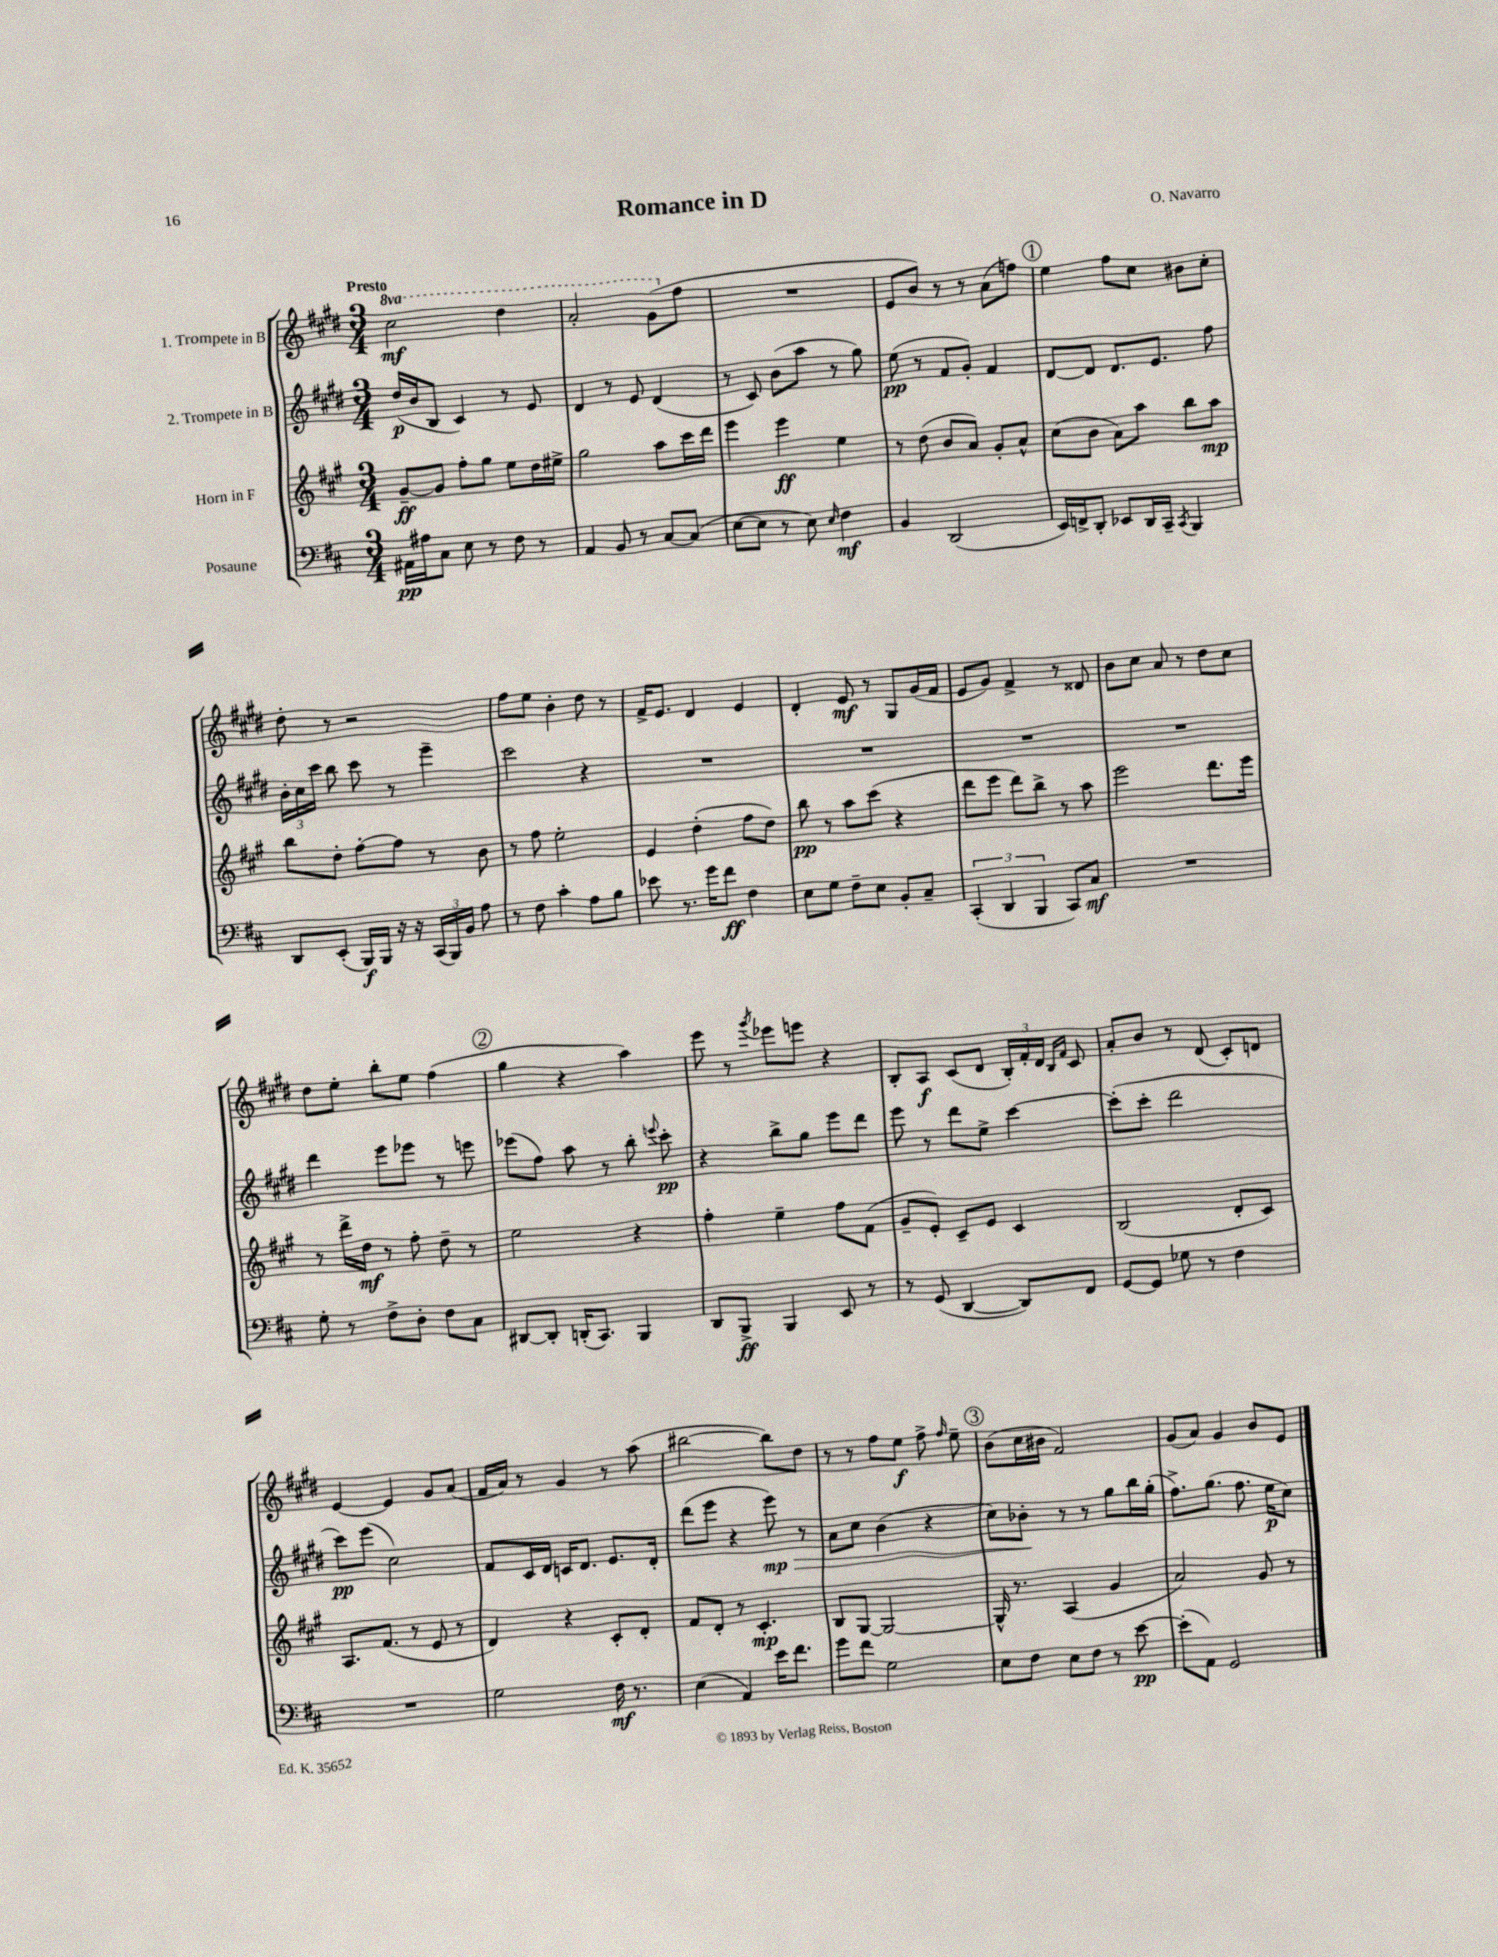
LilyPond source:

\header { title = "Romance in D" composer = "O. Navarro" }
<<
\new StaffGroup <<
\new Staff = "s0" \with { instrumentName = "1. Trompete in B" } {
    \clef treble \key e \major \numericTimeSignature \time 3/4 \set Staff.ottavationMarkups = #ottavation-simple-ordinals \tempo "Presto"
    \autoBeamOff \ottava #1 cis'''2\mf dis'''4 |
    a''2-. gis''8[( \ottava #0 fis''8] |
    R2. |
    e'8[ b'8]) r8 r8 a'8[( f''8]) |
    \mark \markup { \circle "1" } e''4 fis''8[ cis''8] bis'8[ cis''8]-. |
    dis''8-. r8 r2 |
    fis''8[ e''8] b'4-. dis''8 r8 |
    fis'16[-> e'8.] dis'4 e'4 |
    dis'4-. e'8\mf r8 gis8[ gis'16( fis'16] |
    e'8[ gis'8]) fis'4-> r8 disis'8 |
    b'8[ cis''8] a'8 r8 dis''8[ cis''8] |
    dis''8[ e''8]-. b''8[-. e''8] fis''4( |
    \mark \markup { \circle "2" } gis''4 r4 a''4) |
    e'''8 r8 \acciaccatura { gis'''8 } ees'''8[ e'''8] r4 |
    b8[-. a8]\f cis'8[( dis'8] \tuplet 3/2 { b16[-.) fis'16-. dis'16] } \grace { b16[ fis'16] } cis'8 |
    a'8[-. b'8] r8 dis'8( cis'8[-.) d'8] |
    e'4~ e'4 gis'8[ a'8]( |
    fis'16[ a'16]) r8 gis'4 r8 a''8( |
    bis''2~ bis''8[) dis''8] |
    r8 r8 fis''8[ e''8]\f fis''8-> \grace { fis''16 } e''8-- |
    \mark \markup { \circle "3" } b'8[( cis''16 bis'16] fis'2) |
    gis'8[( a'8]) gis'4 b'8[ e'8] \bar "|." |
}
\new Staff = "s1" \with { instrumentName = "2. Trompete in B" } {
    \clef treble \key e \major \numericTimeSignature \time 3/4
    \autoBeamOff dis''16[\p( b'16 b8] cis'4) r8 e'8 |
    dis'4 r8 e'8 dis'4( |
    r8 cis'8) b'8[( a''8] r8 gis''8) |
    e''8\pp( r8 fis'8[ gis'8]-.) fis'4 |
    \mark \markup { \circle "1" } dis'8[~ dis'8] dis'8.[ e'8.] fis''8 |
    \tuplet 3/2 { b'16[-. cis''16 cis'''16] } b''8 cis'''8 r8 e'''4-- |
    cis'''2 r4 |
    R2. |
    R2. |
    R2. |
    R2. |
    dis'''4 e'''8[ ees'''8] r8 e'''8 |
    \mark \markup { \circle "2" } ees'''8[( fis''8]) a''8 r8 b''8-. \appoggiatura { e'''8 } cis'''8-.\pp |
    r4 b''8[-> gis''8] e'''8[ dis'''8] |
    e'''8 r8 dis'''8[ e''8]-> cis'''4~ |
    cis'''8[-.( cis'''8]-. dis'''2 |
    cis'''8[\pp) e'''8]( cis''2) |
    fis'8[ cis'16 dis'16] c'16[ dis'8.] e'8.[ dis'16]-. |
    dis'''8[( e'''8] r4 e'''8\mp\>) r8 |
    a'8[ cis''8] b'4( r4 |
    \mark \markup { \circle "3" } cis''8[) bes'8]-.\! r8 r8 gis''8[ b''16 gis''16]-.( |
    fis''8.[->) gis''8.]( fis''8. e''16[\p cis''8]) \bar "|." |
}
\new Staff = "s2" \with { instrumentName = "Horn in F" } {
    \clef treble \key a \major \numericTimeSignature \time 3/4
    \autoBeamOff gis'8[~--\ff gis'8] fis''8[-. gis''8] e''8[ d''16 eis''16]-> |
    gis''2 a''8[ cis'''16 d'''16] |
    e'''4 e'''4\ff e''4 |
    r8 d''8( b'8[ a'8]) gis'8[-. a'8]-^ |
    \mark \markup { \circle "1" } cis''8[( b'8] a'8[) a''8] b''8[ a''8]\mp |
    b''8[ d''8]-. fis''8[~-. fis''8] r8 b'8 |
    r8 fis''8 e''2-. |
    e'4 d''4-.( fis''8[ d''8]) |
    b''8\pp r8 a''8[ cis'''8]( r4 |
    d'''8[ e'''8] d'''8[) b''8]-> r8 a''8 |
    e'''2 d'''8.[ e'''16] |
    r8 d'''16[-> d''16]\mf r8 fis''8-. d''8-- r8 |
    \mark \markup { \circle "2" } e''2 r4 |
    fis''4-. e''4-- fis''8[ fis'8]( |
    gis'8[-- e'8]-.) cis'8[-- e'8] cis'4 |
    b2( d'8[-. cis'8]) |
    a8.[ fis'8.]( r8 e'8 r8 |
    d'4) r4 cis'8[-. d'8]-. |
    fis'8[ d'8]-. r8 cis'4.-.\mp |
    b8[ gis8]~ gis2~ |
    \mark \markup { \circle "3" } gis16-^ r8. a4( gis'4 |
    a'2) gis'8 r8 \bar "|." |
}
\new Staff = "s3" \with { instrumentName = "Posaune" } {
    \clef bass \key d \major \numericTimeSignature \time 3/4
    \autoBeamOff ais,16[\pp ais16 cis8] e8 r8 fis8 r8 |
    a,4 b,8 r8 cis8[~ cis8]( |
    e8[~ e8] r8 e8) \grace { e16 } fis4\mf |
    b,4 d,2( |
    \mark \markup { \circle "1" } e,16[) f,16-> d,8]-. ees,8[ d,16 cis,16]-- \acciaccatura { cis,8 } b,,4 |
    d,8[ e,8]-.( b,,16[\f) b,,16] r16 r16 \tuplet 3/2 { cis,16[( b,,16) b,16] } a8 |
    r8 fis8 cis'4-. a8[ b8] |
    ees'8 r8. g'16[ fis'8]\ff fis4 |
    e8[ g8] fis8[-- e8] b,8[-. cis8]-- |
    \tuplet 3/2 { cis,4-.( d,4 b,,4 } cis,8[) cis8]\mf |
    R2. |
    g8-. r8 fis8[-> d8]-. fis8[ cis8] |
    \mark \markup { \circle "2" } dis,8[~ dis,8]-. d,16[-.( cis,8.]) b,,4 |
    d,8[ b,,8]->\ff b,,4 e,8 r8 |
    r8 g,8( d,4~ d,8[) fis,8] |
    g,8[~ g,8] ges8 r8 fis4 |
    R2. |
    g2 fis16\mf r8. |
    e4( a,4) e'16[ fis'8.] |
    g'8[ fis'8] g2 |
    \mark \markup { \circle "3" } e8[ fis8] e8[ fis8] r8 e'8~\pp |
    e'8[-.( a,8]) g,2 \bar "|." |
}
>>
>>
\layout { \context { \Score \remove "Bar_number_engraver" } }
